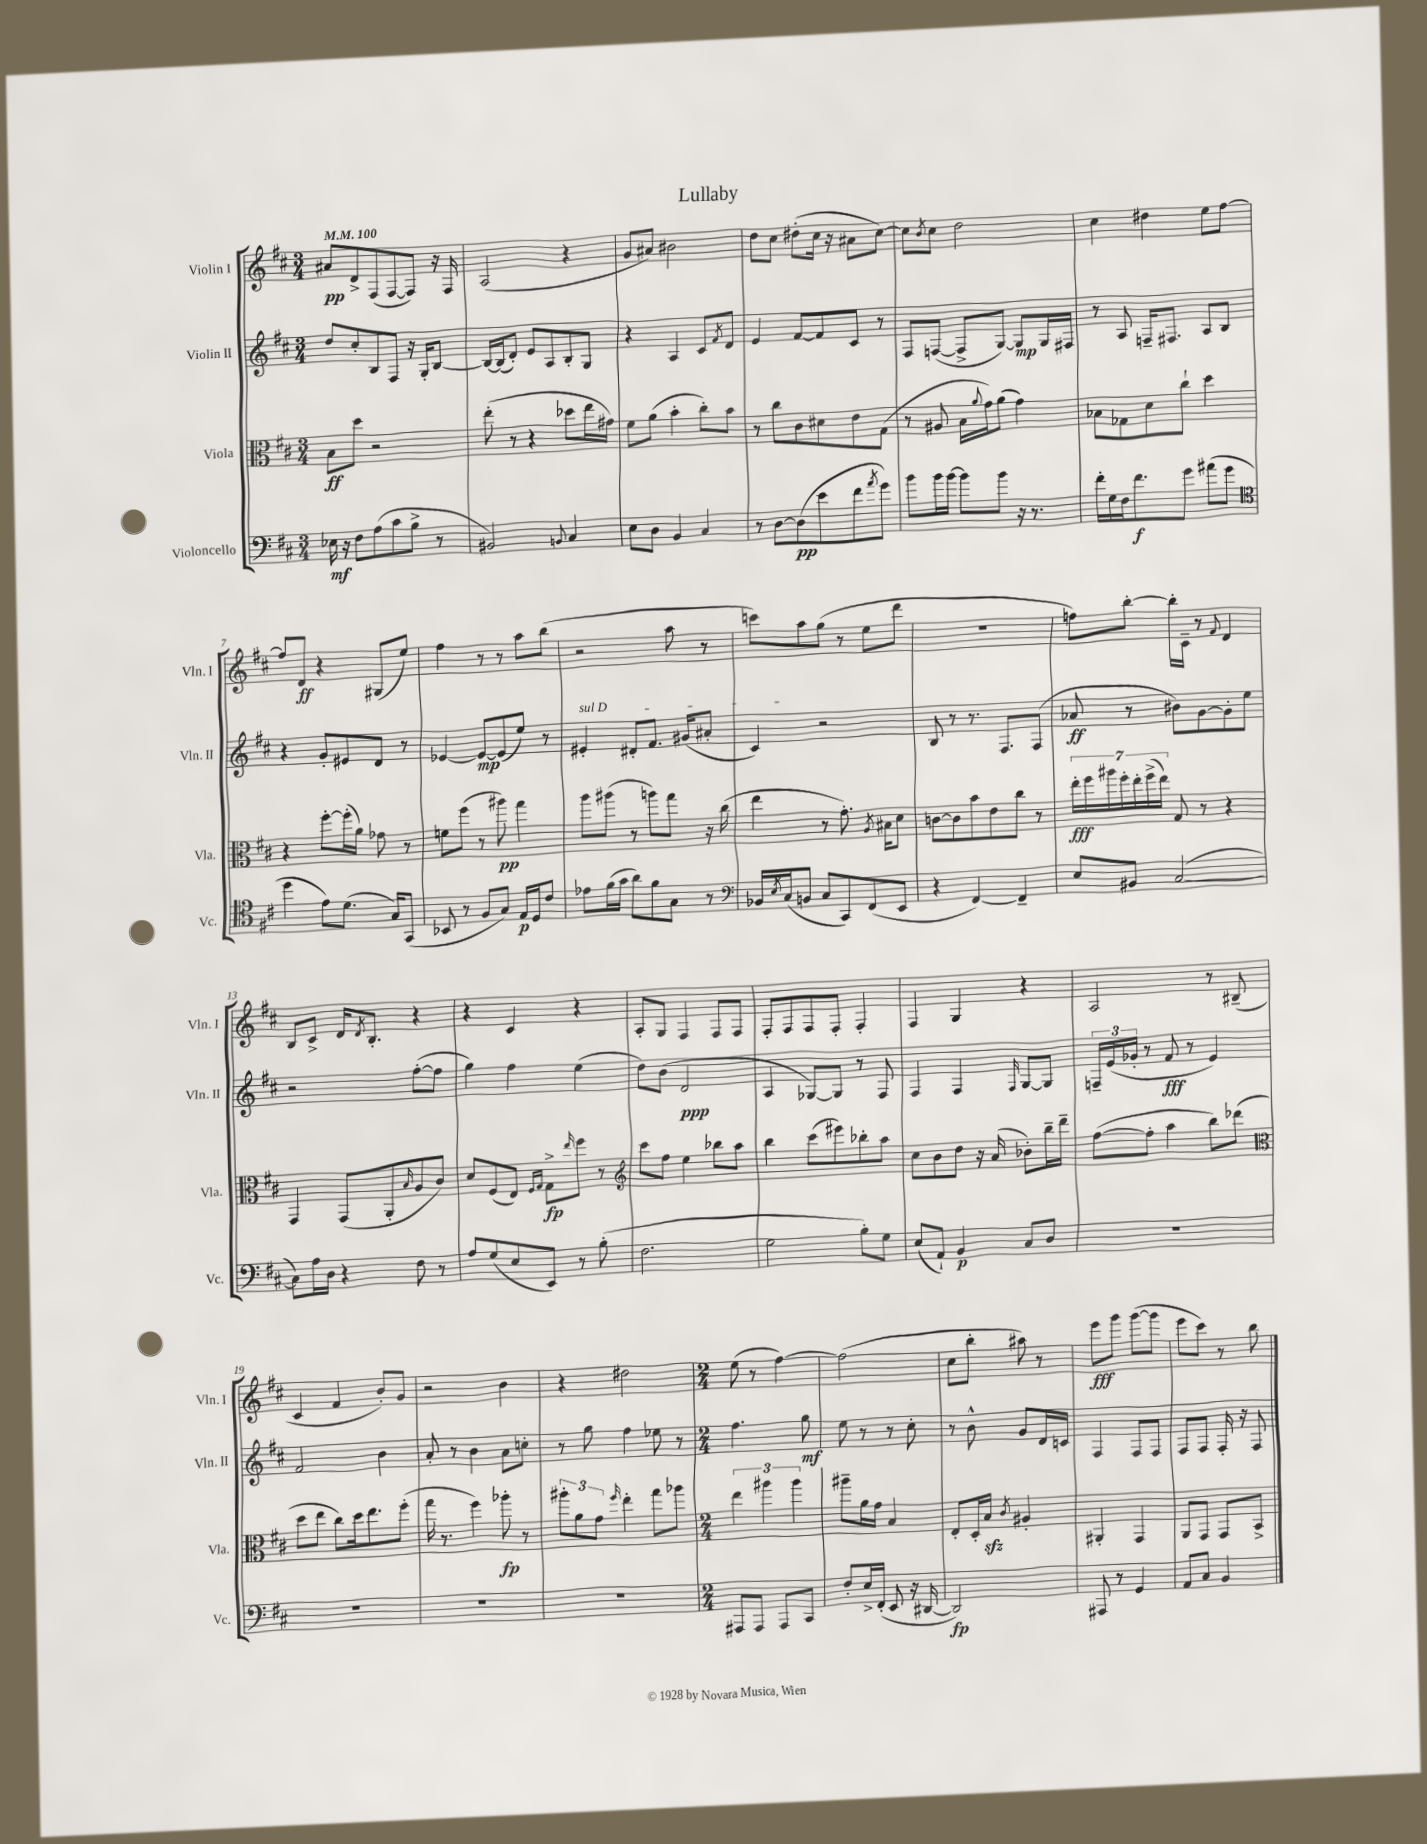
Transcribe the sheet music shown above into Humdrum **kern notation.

**kern	**dynam	**kern	**dynam	**kern	**dynam	**kern	**dynam
*part4	*part4	*part3	*part3	*part2	*part2	*part1	*part1
*staff4	*staff4	*staff3	*staff3	*staff2	*staff2	*staff1	*staff1
*I"Violoncello	*	*I"Viola	*	*I"Violin II	*	*I"Violin I	*
*I'Vc.	*	*I'Vla.	*	*I'Vln. II	*	*I'Vln. I	*
*clefF4	*	*clefC3	*	*clefG2	*	*clefG2	*
*k[f#c#]	*	*k[f#c#]	*	*k[f#c#]	*	*k[f#c#]	*
*M3/4	*	*M3/4	*	*M3/4	*	*M3/4	*
*MM100	*	*MM100	*	*MM100	*	*MM100	*
=1	=1	=1	=1	=1	=1	=1	=1
16E-X\	mf	8B\L	ff	8dd/L	.	8a#X/L	pp
16r	.	.	.	.	.	.	.
8F#\L	.	8dd\J	.	8cc#'/	.	8d^/	.
(8A\	.	2r	.	8B/	.	(8F#/	.
8c#\	.	.	.	8F#/J	.	[8F#/	.
8B^\J	.	.	.	16r	.	8F#/J])	.
.	.	.	.	16G'/KL	.	.	.
8r	.	.	.	[8B/J	.	16r	.
.	.	.	.	.	.	16F#/	.
=2	=2	=2	=2	=2	=2	=2	=2
2BB#X/)	.	(8ee'\	.	16B/LL_	.	(2A/	.
.	.	.	.	(16B/J]	.	.	.
.	.	8r	.	8d'/J)	.	.	.
.	.	4r	.	8e/L	.	.	.
.	.	.	.	8A/	.	.	.
8qqBBn/	.	.	.	.	.	.	.
4C#/	.	8dd-X\L	.	8B'/	.	4r	.
.	.	16ee\L	.	8G/J	.	.	.
.	.	16g#X\JJ)	.	.	.	.	.
=3	=3	=3	=3	=3	=3	=3	=3
8E\L	.	8f#\L	.	4r	.	8g/L	.
8D\J	.	(8a\J	.	.	.	8a#X/J)	.
4BB/	.	4b'\	.	4A/	.	2b#X\	.
4C#/	.	8cc#'\L)	.	8c#/L	.	.	.
.	.	.	.	8qf#/	.	.	.
.	.	8b\J	.	8d/J	.	.	.
=4	=4	=4	=4	=4	=4	=4	=4
8r	.	8r	.	4e/	.	8dd\L	.
[8D\L	.	8cc#\L	.	.	.	8cc#\J	.
(8D\]	pp	8c#\	.	[8f#/L	.	(8dd#X'\L	.
8e\	.	8d#X\	.	8f#/]	.	16cc#\Jk	.
.	.	.	.	.	.	16r	.
8f#\	.	8e\	.	8c#/J	.	8a#X\L	.
8qa/	.	.	.	.	.	.	.
8g\J)	.	(8G\J	.	8r	.	[8cc#\J)	.
=5	=5	=5	=5	=5	=5	=5	=5
8b\L	.	8r	.	8F#/L	.	8cc#\L]	.
.	.	.	.	.	.	8qb/	.
16b\L	.	8A#X/	.	([8Fn/J	.	8cc#\J	.
[16b\JJ	.	.	.	.	.	.	.
8b\L]	.	16B\LL	.	8F^/L]	.	2dd\	.
.	.	8qqa/	.	.	.	.	.
.	.	16g\J)	.	.	.	.	.
8b\J	.	(8a\J	.	[8G/J)	.	.	.
16r	.	4g\)	.	8G/L]	mp	.	.
8.r	.	.	.	.	.	.	.
.	.	.	.	16G/L	.	.	.
.	.	.	.	16F#X/JJ	.	.	.
=6	=6	=6	=6	=6	=6	=6	=6
16f#'\LL	.	8B-X\L	.	8r	.	4cc#\	.
16G\	.	.	.	.	.	.	.
16F#\J	.	8G-X\	.	8A/	.	.	.
8.f#\	f	.	.	.	.	.	.
.	.	8d\	.	16Fn~/KL	.	4dd#X\	.
.	.	.	.	8.F#X/J	.	.	.
8g\J	.	8cc#`\J	.	.	.	.	.
(8a#X\L	.	4dd\	.	8A/L	.	8ee\L	.
8g\J	.	.	.	8B/J	.	[8ff#\J	.
!!LO:LB:g=z
=7	=7	=7	=7	=7	=7	=7	=7
*clefC4	*	*	*	*	*	*	*
4dd\	.	4r	.	4r	.	8ff#/L]	.
.	.	.	.	.	.	8d/J	ff
8e\L)	.	[8ff#'\L	.	8g'/L	.	4r	.
(8.d\J	.	(16ff#'\L]	.	8e#X/	.	.	.
.	.	16a\JJ)	.	.	.	.	.
.	.	8g-X\	.	8d/J	.	(8G#X/L	.
16G/KL)	.	.	.	.	.	.	.
(8GG/J	.	8r	.	8r	.	8ee/J)	.
=8	=8	=8	=8	=8	=8	=8	=8
8BB-X/	.	8fn\L	.	[4e-X/	.	4ff#\	.
8r	.	(8ff#\J	.	.	.	.	.
8F#/L	.	8r	.	8e-/L_	mp	8r	.
8G/J)	.	8aa#X\)	pp	(8e-/]	.	8r	.
16E/LL	p	4gg\	.	8ee/J)	.	8aa\L	.
16D/J	.	.	.	.	.	.	.
8c#/J	.	.	.	8r	.	(8bb\J	.
=9	=9	=9	=9	=9	=9	=9	=9
!	!	!	!	!LO:TX:a:i:t=sul D	!	!	!
8e-X\L	.	8aa\L	.	4e#X'/	.	2r	.
(16f#\L	.	(8aa#X\J	.	.	.	.	.
16g\JJ	.	.	.	.	.	.	.
8a\L)	.	8r	.	8d#X'/L	.	.	.
8f#\	.	8aan\L)	.	8.f#/J	.	.	.
8G\J	.	8gg\J	.	.	.	8aa\	.
.	.	.	.	(16g#X/KL	.	.	.
8r	.	16r	.	8a#X'/J	.	8r	.
.	.	(16cc#\	.	.	.	.	.
=10	=10	=10	=10	=10	=10	=10	=10
*clefF4	*	*	*	*	*	*	*
16BB-X/LL	.	4ee\	.	4c#/)	.	8cccn\L)	.
8qE/	.	.	.	.	.	.	.
(16C#/J	.	.	.	.	.	.	.
8BBn/J	.	.	.	.	.	8aa\	.
8C#/L	.	8r	.	2r	.	(8gg\J	.
8CC#/)	.	8.g'\)	.	.	.	8r	.
(8FF#/	.	.	.	.	.	8ee\L	.
.	.	8qA/	.	.	.	.	.
.	.	16B#X\KL	.	.	.	.	.
8EE/J	.	8d\J	.	.	.	8ddd\J	.
=11	=11	=11	=11	=11	=11	=11	=11
4r	.	[8cn\L	.	8B/	.	2.r	.
.	.	8c\]	.	8r	.	.	.
[4FF#/)	.	8b\	.	8.r	.	.	.
.	.	8e\	.	.	.	.	.
.	.	.	.	8.F#/L	.	.	.
4FF#~/]	.	8cc#\J	.	.	.	.	.
.	.	8r	.	(8F#/J	.	.	.
=12	=12	=12	=12	=12	=12	=12	=12
8E/L	.	28ee'\LL	fff	8a-X/	ff	8ffn\L)	.
.	.	28ff#\	.	.	.	.	.
.	.	28aa#X\	.	.	.	.	.
.	.	28ff#'\	.	.	.	.	.
8BB#X/J	.	.	.	8r	.	[8bb'\J	.
.	.	28ee'\	.	.	.	.	.
.	.	(28ff#^\	.	.	.	.	.
.	.	28ee\JJ)	.	.	.	.	.
([2C#/	.	8G/	.	8b#X\L)	.	16bb'\LL]	.
.	.	.	.	.	.	16c#~\JJ	.
.	.	8r	.	[8g\	.	8r	.
.	.	.	.	.	.	8qqf#/	.
.	.	4r	.	8g'\]	.	4d/	.
.	.	.	.	8ee\J	.	.	.
!!LO:LB:g=z
=13	=13	=13	=13	=13	=13	=13	=13
8C#\L])	.	4GG/	.	2r	.	8B/L	.
16A\L	.	.	.	.	.	8c#^/J	.
16D\JJ	.	.	.	.	.	.	.
4r	.	(8GG/L	.	.	.	16d/KL	.
.	.	.	.	.	.	8qd/	.
.	.	.	.	.	.	8.B'/J	.
.	.	8AA'/	.	.	.	.	.
.	.	16qqB/	.	.	.	.	.
8F#\	.	8A/	.	([8ff#'\L	.	4r	.
8r	.	8c#/J)	.	8ff#\J]	.	.	.
=14	=14	=14	=14	=14	=14	=14	=14
8A/L	.	8d/L	.	4gg\)	.	4r	.
(8G/	.	(8F#/	.	.	.	.	.
8E/	.	8E/J)	.	4ff#\	.	4c#/	.
.	.	16qqF#/LL	.	.	.	.	.
.	.	16qqG/JJ	.	.	.	.	.
8EE/J)	.	8G^\L	fp	.	.	.	.
.	.	16qqee/	.	.	.	.	.
8r	.	8ff#\J	.	(4ee\	.	4r	.
(8B'\	.	8r	.	.	.	.	.
=15	=15	=15	=15	=15	=15	=15	=15
*	*	*clefG2	*	*	*	*	*
2.F#\	.	8ccc#\L	.	8dd\L)	.	8A'/L	.
.	.	8ff#\J	.	(8b\J	.	8G/J	.
.	.	4ee\	.	2d/	ppp	4F#/	.
.	.	8bb-X\L	.	.	.	8F#/L	.
.	.	8aa\J	.	.	.	8F#/J	.
=16	=16	=16	=16	=16	=16	=16	=16
2G\	.	4bb\	.	4A/	.	8F#'/L	.
.	.	.	.	.	.	8F#/	.
.	.	(8ccc#\L	.	[8G-X/L)	.	8F#/	.
.	.	8eee#X\)	.	8G-/J]	.	8F#'/J	.
8B'\L)	.	8bb-X'\	.	8r	.	4F#'/	.
8G\J	.	8aa\J	.	8F#/	.	.	.
=17	=17	=17	=17	=17	=17	=17	=17
(8E/L	.	8cc#\L	.	4F#/	.	4F#/	.
8AA`/J)	.	8b\	.	.	.	.	.
4BB/	p	8dd\J	.	4F#/	.	4G/	.
.	.	16r	.	.	.	.	.
.	.	(16a/	.	.	.	.	.
.	.	.	.	16qqF#/	.	.	.
8C#/L	.	8b-X'\L)	.	[8G/L	.	4r	.
8D/J	.	16bb~\L	.	8G/J]	.	.	.
.	.	16ddd~\JJ	.	.	.	.	.
=18	=18	=18	=18	=18	=18	=18	=18
2.r	.	([8ff#\L	.	24Fn~/LL	.	2A/	.
.	.	.	.	(24e/	.	.	.
.	.	.	.	24g-X'/JJ	.	.	.
.	.	8ff#'\J]	.	8r	.	.	.
.	.	4aa\	.	8f#/	fff	.	.
.	.	.	.	8r	.	.	.
.	.	8bb\L)	.	4e/)	.	8r	.
.	.	(8ddd-X\J	.	.	.	(8B#X~/	.
!!LO:LB:g=z
=19	=19	=19	=19	=19	=19	=19	=19
*	*	*clefC3	*	*	*	*	*
2.r	.	8dd\L	.	2f#/	.	4c#/	.
.	.	8ee\J	.	.	.	.	.
.	.	8cc#\L)	.	.	.	4f#/	.
.	.	16dd\k	.	.	.	.	.
.	.	8.ee\	.	.	.	.	.
.	.	.	.	4b\	.	8b'/L)	.
.	.	(8ff#'\J	.	.	.	8g/J	.
=20	=20	=20	=20	=20	=20	=20	=20
2.r	.	16gg\	.	8a'/	.	2r	.
.	.	8.r	.	.	.	.	.
.	.	.	.	8r	.	.	.
.	.	4ff#\)	.	4b\	.	.	.
.	.	8aa-X'\	fp	8a\L	.	4b\	.
.	.	8r	.	8ccn'\J	.	.	.
=21	=21	=21	=21	=21	=21	=21	=21
2.r	.	12aa#X'\L	.	8r	.	4r	.
.	.	12a\	.	.	.	.	.
.	.	.	.	8gg\	.	.	.
.	.	12g\J	.	.	.	.	.
.	.	16qqff#/	.	.	.	.	.
.	.	4ee'\	.	4ff#\	.	2dd#X\	.
.	.	8gg\L	.	8ee-X\	.	.	.
.	.	8aa-X\J	.	8r	.	.	.
=22	=22	=22	=22	=22	=22	=22	=22
*M2/4	*	*M2/4	*	*M2/4	*	*M2/4	*
8AAA#X/L	.	6ee\	.	4.ff#\	.	(8ee\	.
8AAA#/J	.	.	.	.	.	8r	.
.	.	6aa#X\	.	.	.	.	.
8AAA#/L	.	.	.	.	.	[4ff#\)	.
.	.	6aa#\	.	.	.	.	.
8CC#/J	.	.	.	8gg\	mf	.	.
=23	=23	=23	=23	=23	=23	=23	=23
8F#'/L	.	8aa#X~\L	.	8ee\	.	(2ff#\]	.
16E^/L	.	16a\L	.	8r	.	.	.
(16FF#'/JJ	.	16g\JJ	.	.	.	.	.
8EE/	.	4B/	.	8r	.	.	.
16r	.	.	.	8cc#'\	.	.	.
[16DD#X/	.	.	.	.	.	.	.
=24	=24	=24	=24	=24	=24	=24	=24
2DD#/])	fp	8E'/L	.	8r	.	8cc#\L	.
.	.	16D'/L	.	8b^^\	.	8bb'\J	.
.	.	16Bzz/JJ	.	.	.	.	.
.	.	8qc#/	.	.	.	.	.
.	.	4A#X'/	.	8g/L	.	8aa#X\)	.
.	.	.	.	16d/L	.	8r	.
.	.	.	.	16cn/JJ	.	.	.
=25	=25	=25	=25	=25	=25	=25	=25
8AAA#X/	.	4AA#X'/	.	4F#/	.	8eee\L	fff
8r	.	.	.	.	.	8ggg\J	.
4GG/	.	4GG/	.	8F#/L	.	([8ggg\L	.
.	.	.	.	8F#/J	.	8ggg\J]	.
=26	=26	=26	=26	=26	=26	=26	=26
8AA/L	.	8AA/L	.	8F#/L	.	8eee\L	.
8C#/J	.	8GG/J	.	8F#/J	.	8ccc#\J)	.
4BB/	.	8GG/L	.	16F#'/	.	8r	.
.	.	.	.	16r	.	.	.
.	.	8BB^/J	.	8F#/	.	8bb\	.
==	==	==	==	==	==	==	==
*-	*-	*-	*-	*-	*-	*-	*-
